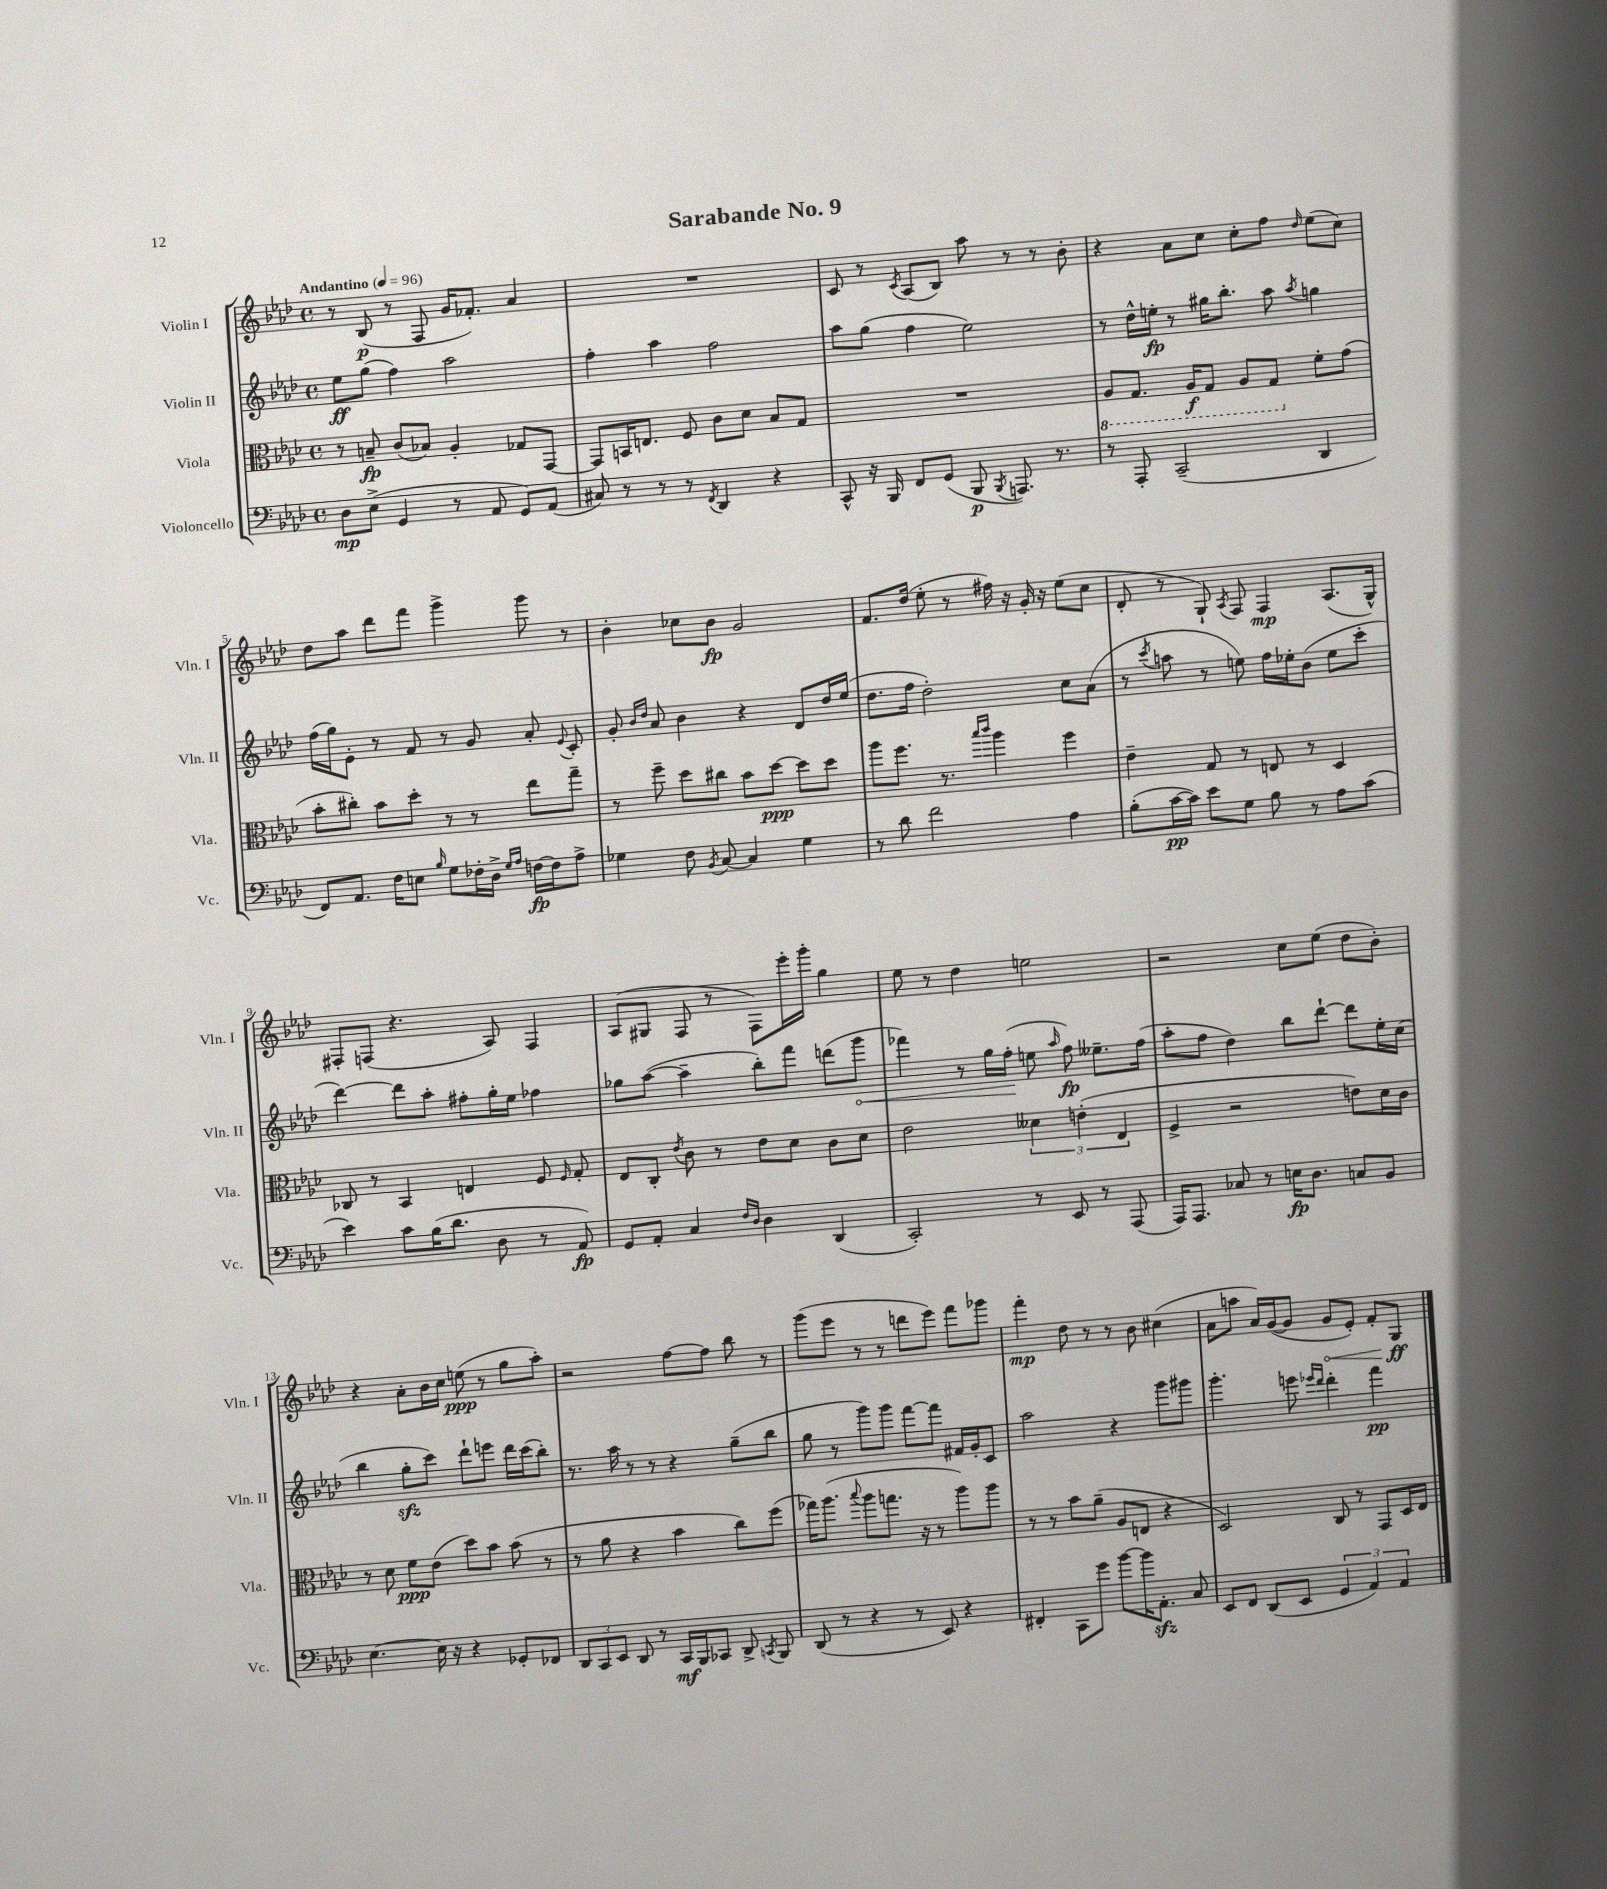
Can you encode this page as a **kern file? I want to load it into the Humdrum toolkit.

**kern	**kern	**kern	**kern
*staff4	*staff3	*staff2	*staff1
*clefF4	*clefC3	*clefG2	*clefG2
*k[b-e-a-d-]	*k[b-e-a-d-]	*k[b-e-a-d-]	*k[b-e-a-d-]
*M4/4	*M4/4	*M4/4	*M4/4
*met(c)	*met(c)	*met(c)	*met(c)
*MM96	*MM96	*MM96	*MM96
8D-\L	8r	8ee-\L	8r
(8E-^\J	8B~/	(8gg\J	(8B-/
4GG/	(8c/L	4ff\)	8r
.	8B-/J)	.	8F/
8r	4A-'/	2aa-\	16g/LK
.	.	.	8.f-'/J)
8AA-/	.	.	.
8GG/L)	8G-/L	.	4a-/
(8AA-/J	[8GG/J	.	.
=	=	=	=
8C#/)	8GG/]L	4ff'\	1r
8r	16BB/K	.	.
.	8.E/J	.	.
8r	.	4aa-\	.
8r	8F/	.	.
8qFF/	.	.	.
4DD-/	8c\L	2ff\	.
.	8d-\J	.	.
4r	8B-/L	.	.
.	8G/J	.	.
=	=	=	=
8CC^^/	1r	8aa-\L	8c/
16r	.	(8gg\J	8r
16BBB-/	.	.	.
.	.	.	8qc/
8FF/L	.	4ff\	(8A-/L
(8GG/J	.	.	8B-/J)
8BBB-/	.	2ee-\)	8aa-\
8qBBB-/	.	.	.
8.AAA/)	.	.	8r
.	.	.	8r
8.r	.	.	.
.	.	.	8b-'\
=	=	=	=
8r	8AA-/L	8r	4r
8AAA-'/	8.GG/J	16dd-^^\LL	.
.	.	16ee'\JJ	.
(2CC~/	.	8r	8a-\L
.	16AA-/LK	.	.
.	8GG/J	16gg#\LK	8cc\J
.	.	8.bb-'\J	.
.	8AA-/L	.	8cc'\L
.	8GG/J	8aa-\	8ff\J
.	.	8qaa-/	16qqdd-/
4DD-/	8f'\L	4gg\	(8ee-\L
.	(8g\J	.	8cc\J)
=	=	=	=
8FF/L)	8b-'\L	(16ff\LL	8dd-\L
.	.	16gg\J)	.
8.AA-/J	8cc#'\J)	8e-'\J	8aa-\J
.	8b-\L	8r	8ddd-\L
16F\LK	.	.	.
8E\J	8dd-'\J	8f/	8fff\J
16qqB-/	.	.	.
8G\L	8r	8r	4ggg^\
16F-'\L	8r	8g/	.
16D-^\JJ	.	.	.
16qqG/LL	.	.	.
16qqA-/JJ	.	.	.
[16F\LL	8ee-\L	8a-'/	8ggg\
16F\]J	.	.	.
.	.	8qqe-/	.
8A-^\J	8gg~\J	8c'/	8r
=	=	=	=
4G-\	8r	8g'/	4b-'\
.	.	16qqb-/LL	.
.	.	16qqdd-/JJ	.
.	8ff~\	8a-/	.
8F\	8dd-\L	4b-\	8cc-\L
8qBB-/	.	.	.
[8C/	8cc#\J	.	8b-\J
4C/]	8b-\L	4r	2g/
.	[8dd-\J	.	.
4G-\	8dd-\]L	8d-/L	.
.	8dd-\J	16dd-/L	.
.	.	(16ee-/JJ	.
=	=	=	=
8r	8aa-\L	8.dd-\L	8.f/L
8d-\	8.ff\J	.	.
.	.	16ff\Jk	(16dd-/Jk
2f\	.	2dd-'\)	8ee-'\
.	8.r	.	.
.	.	.	8r
.	16qqbb-/LL	.	.
.	16qqccc/JJ	.	.
.	4aa-\	.	16ff#\)
.	.	.	16r
.	.	.	16g'/
.	.	.	16r
4A-\	4ff\	8cc\L	(8ee-\L
.	.	(8a-\J	8cc\J
=	=	=	=
(8B-'\L	4e-~\	8r	8d-'/
.	.	8qccc/	.
[16c\L	.	8aa\	8r
16c\]JJ)	.	.	.
8e-\L	8G/	8r	8G`/)
.	.	.	8qA-/
8G\J	8r	8ee\)	8F/
8B-\	8E/	16ff\LL	4F/
.	.	16ee-'\J	.
8r	8r	(8b-\J	.
8A-\L	4D-/	8ee-\L	(8.A-/L
(8c\J	.	8ccc'\J	.
.	.	.	16G^^/Jk)
=	=	=	=
4e-\)	8C-/	[4ddd-\)	8F#'/L
.	8r	.	(8F/J
8c\L	4BB-/	8ddd-\]L	4.r
(16B-\K	.	8aa-'\J	.
8.d-\J	.	.	.
.	4E/	8ff#'\L	.
8D-\	.	16gg'\L	8A-/)
.	.	16ee-\JJ	.
8r	8F/	4ff-\	4F/
.	16qqF/	.	.
8AA-/)	8G'/	.	.
=	=	=	=
8GG/L	8E-/L	8gg-\L	(8A-/L
8AA-'/J	8C'/J	([8aa-\J	8G#/J
.	8qe-/	.	.
4C/	8c\	4aa-~\]	8F/
.	8r	.	8r
16qqF/LL	.	.	.
16qqD-/JJ	.	.	.
4D-\	8e-\L	8bb-'\L)	8F\L)
.	8d-\J	8fff\J	16eee-'\L
.	.	.	16ggg'\JJ
(4DD-/	8c\L	(8ddd\L	4gg\
.	8d-\J	8ggg\J	.
=	=	=	=
2CC'/)	2e-\	4fff-\)	8ee-\
.	.	.	8r
.	.	8r	4dd-\
.	.	16gg\LL	.
.	.	(16ff'\JJ	.
8r	6d--\	8ee\	2ee\
.	.	16qqaa-/	.
8EE-/	.	8ff\)	.
.	(6e'\	.	.
8r	.	8.ee--~\L	.
.	6E-/	.	.
(8AAA-/	.	.	.
.	.	(16ff\Jk	.
=	=	=	=
16AAA-/LK)	4F^/	8aa-'\L	2r
8.AAA-/J	.	.	.
.	.	8ff\J	.
8C-/	2r	4dd-\)	.
8r	.	.	.
16E\LK	.	8bb-\L	8cc\L
8.D-\J	.	.	.
.	.	[8ddd-`\J	(8ee-\J
8C/L	8e\L)	8ddd-\]L	8dd-\L
8BB-/J	16d-\L	16ee-'\L	8b-'\J)
.	16c\JJ	(16cc\JJ	.
=	=	=	=
[4.E-\	8r	4bb-\	4r
.	8d-\	.	.
.	8f\L	8gg'\L	8a-'\L
16E-\]	(8e-\J	8ccc\J)	16b-\L
16r	.	.	16cc\JJ
4r	8dd-\L)	8ddd-`\L	(8ee\
.	8b-\J	8eee\J	8r
8GG-'/L	(8b-\	16ddd-\LL	8gg\L
.	.	(16ccc\J	.
8FF-/J	8r	8bb-'\J)	8aa-'\J)
=	=	=	=
12DD-/L	8r	8.r	2r
12CC/	.	.	.
.	8a-\	.	.
12EE-/J	.	.	.
.	.	16aa-\	.
8DD-/	4r	8r	.
8r	.	8r	.
16CC/LL	4b-\	4r	[8ff\L
16BBB-/J	.	.	.
8CC-/J	.	.	8ff\]J
8DD-^/	8cc\L)	(8gg~\L	8bb-\
8qCC/	.	.	.
8BBB-/	(8ff\J	8bb-\J	8r
=	=	=	=
(8DD-/	16gg-\LK)	8gg\	(8ggg\L
.	(8.aa-\J	.	.
8r	.	8r	8eee-\J
.	8qqbb-/	.	.
4r	8aa-\L	8ggg\L)	8r
.	8.gg\J	8ggg\J	8r
8r	.	[8fff\L	8ddd\L
.	16r	.	.
8EE-/)	8r	8fff\]J	8eee-\J)
4r	8aa-\L)	16f#/LL	8fff\L
.	.	16g'/J	.
.	8aa-\J	8c/J	8ggg-\J
=	=	=	=
4FF#'/	8r	2aa-\	4fff'\
.	8r	.	.
8CC\L	8b-\L	.	8dd-\
8g\J	(8a-~\J	.	8r
[8b-\L	8A-/L	4r	8r
16b-\]K	8E/J	.	8b-\
8.AA-'\J	.	.	.
.	4r	8ggg\L	(4cc#\
8C/	.	8ggg#\J	.
=	=	=	=
8EE-/L	2D-/)	4.ggg'\	8a-\L
8FF/J	.	.	8aa\J
(8DD-/L	.	.	16a-/LL)
.	.	.	([16g/J
8EE-/J	.	8eee\	8g/]J
.	.	16qqeee-/LL	.
.	.	16qqddd-/JJ	.
6GG/	8C/	4ddd-'\	8g/L
.	8r	.	8e-'/J)
6AA-/)	.	.	.
.	8GG/L	4fff\	8f'/L
6AA-/	.	.	.
.	16D-/L	.	8G/J
.	16E-/JJ	.	.
==	==	==	==
*-	*-	*-	*-
